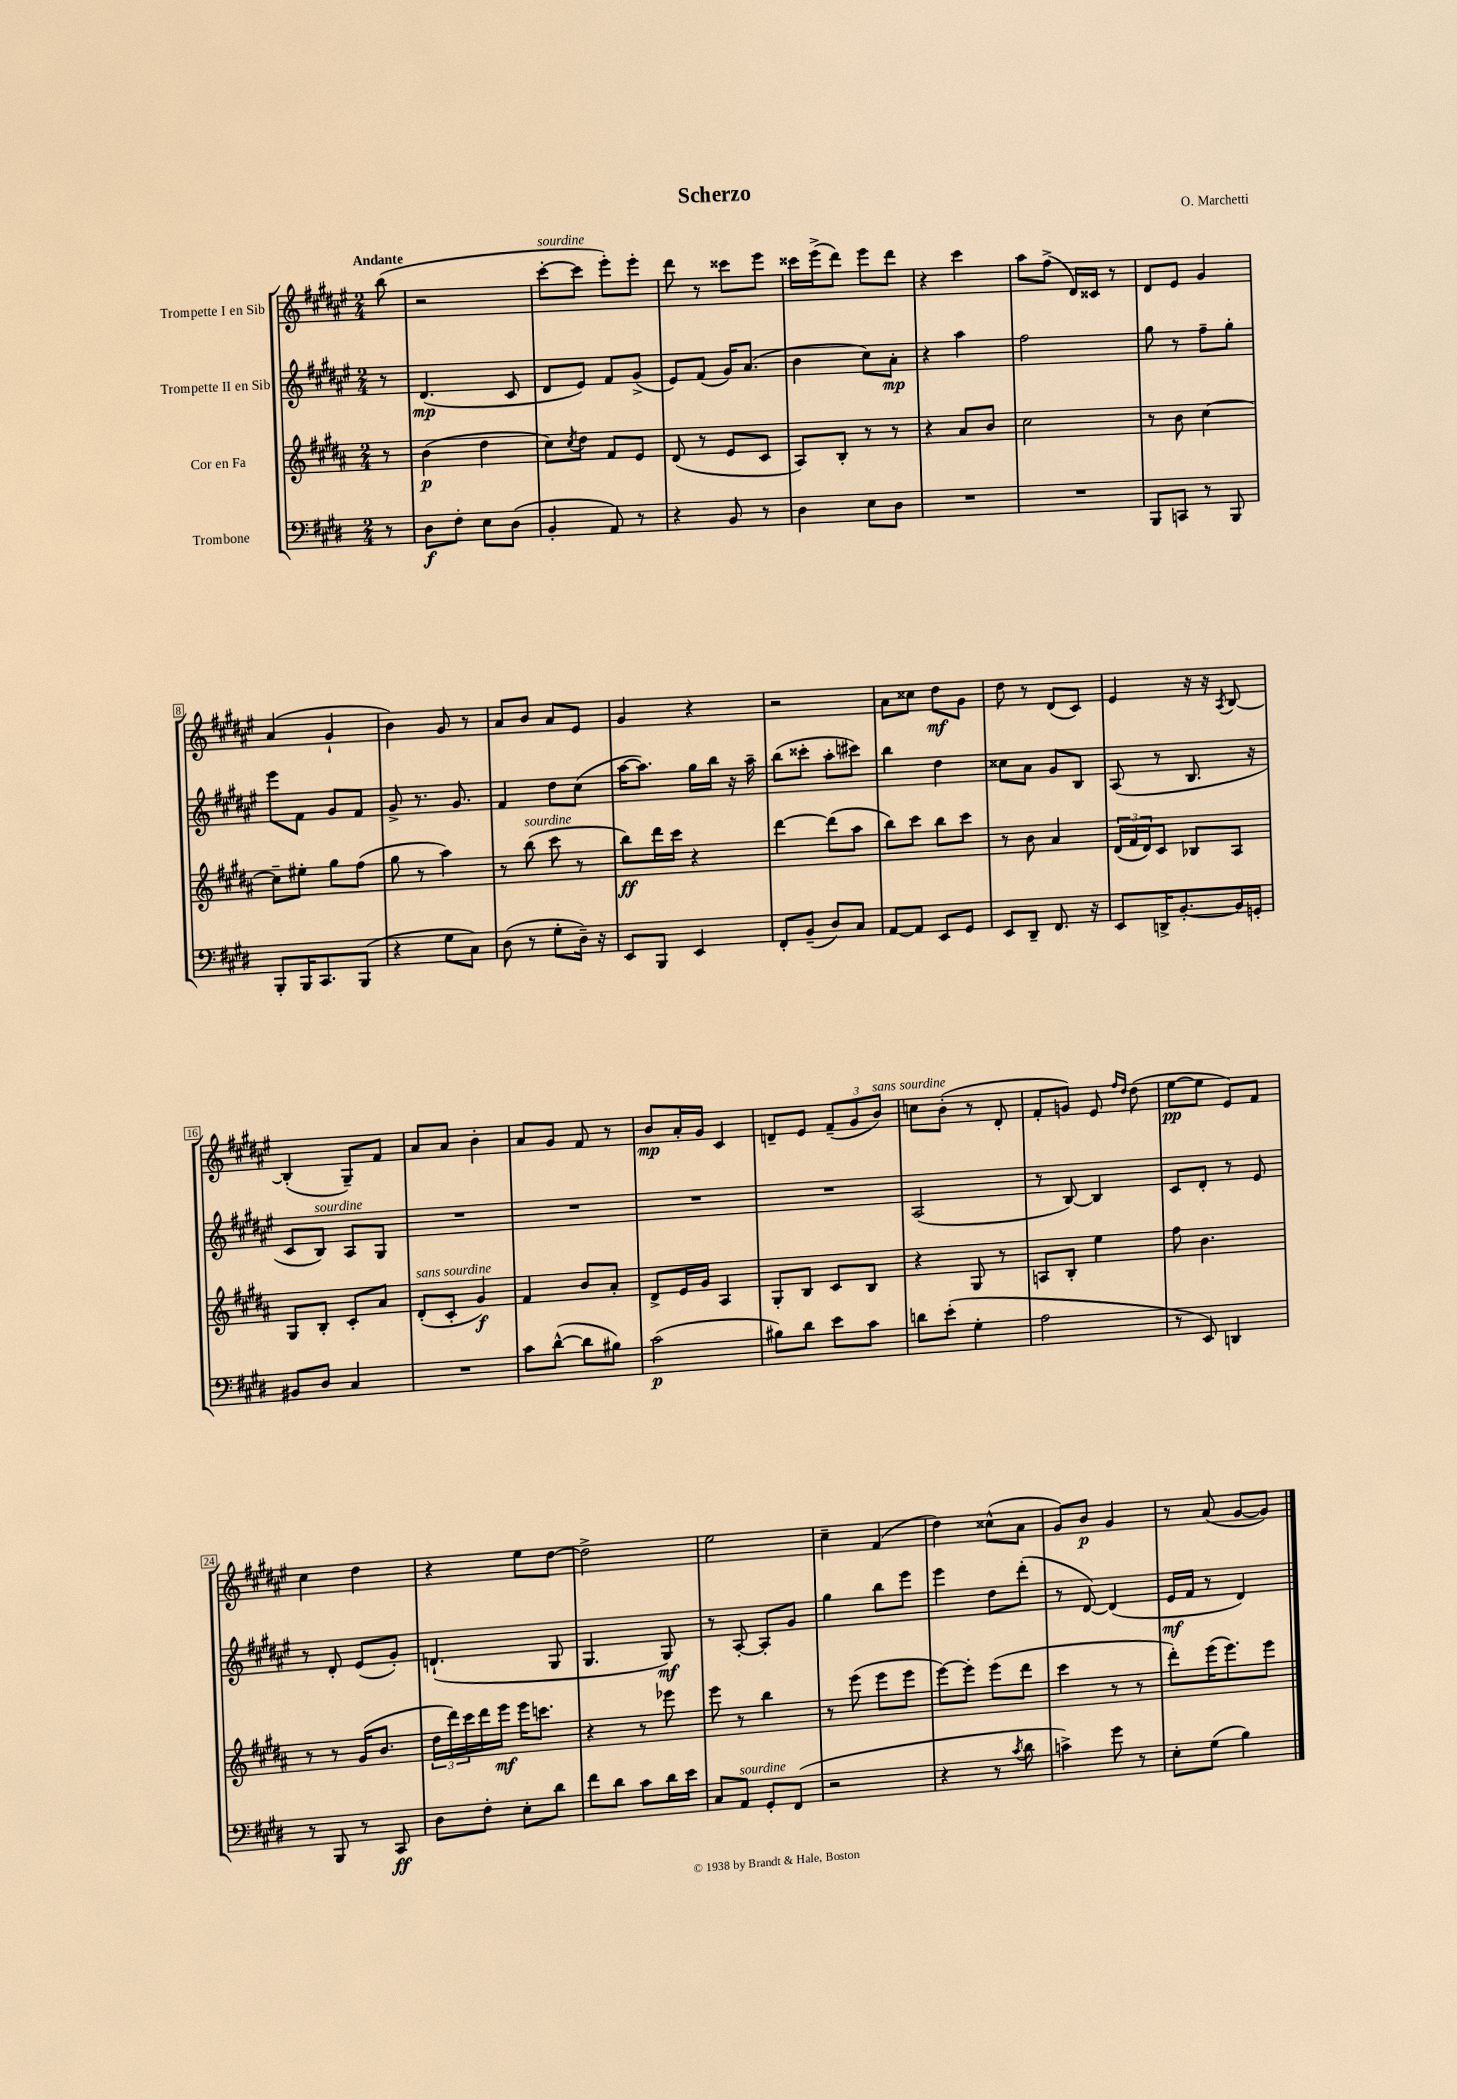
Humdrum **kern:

**kern	**kern	**kern	**kern
*staff4	*staff3	*staff2	*staff1
*clefF4	*clefG2	*clefG2	*clefG2
*k[f#c#g#d#]	*k[f#c#g#d#a#]	*k[f#c#g#d#a#e#]	*k[f#c#g#d#a#e#]
*M2/4	*M2/4	*M2/4	*M2/4
8r	8r	8r	(8bb
=	=	=	=
8D#	(4b	(4.d#	2r
8F#'	.	.	.
8E	4dd#	.	.
(8D#	.	8c#	.
=	=	=	=
4BB'	8cc#)	8d#	[8ccc#'
.	8qcc#	.	.
.	8dd#	8e#)	8ccc#]
8AA)	8f#	8f#	8eee#')
8r	8e	(8g#^	8eee#'
=	=	=	=
4r	(8d#	8e#)	8ddd#
.	8r	(8f#	8r
8BB	8e	16g#)	8ccc##
.	.	(8.a#	.
8r	8c#	.	8eee#
=	=	=	=
4D#	8A#)	4b	16ccc##
.	.	.	(16eee#^
.	8B'	.	8ddd#)
8E	8r	8cc#)	8eee#
8D#	8r	8a#'	8ddd#
=	=	=	=
2r	4r	4r	4r
.	8a#	4aa#	4ccc#
.	8b	.	.
=	=	=	=
2r	2cc#	2ff#	8aa#
.	.	.	(8ff#^
.	.	.	16d#)
.	.	.	16c##
.	.	.	8r
=	=	=	=
8BBB	8r	8gg#	8d#
8CC	8b	8r	8e#
8r	[4cc#	8ff#~	4g#
8BBB	.	8gg#'	.
=	=	=	=
8BBB'	8cc#~]	8eee#	(4a#
16BBB	8ee#'	8f#	.
8.CC#	.	.	.
.	8gg#	8g#	4g#`
(8BBB	(8ff#	8f#	.
=	=	=	=
4r	8gg#	8g#^	4b)
.	8r	8.r	.
8G#	4aa#)	.	8g#
.	.	8.g#	.
8C#)	.	.	8r
=	=	=	=
(8D#	8r	4f#	8a#
8r	(8bb	.	8b
8G#'	8ccc#	8dd#	8a#
16D#~)	8r	(8cc#	8e#
16r	.	.	.
=	=	=	=
8EE	8bb)	[16aa#	4g#
.	.	8.aa#])	.
8BBB	16ddd#	.	.
.	16ccc#	.	.
4EE	4r	16gg#	4r
.	.	16bb	.
.	.	16r	.
.	.	16aa#~	.
=	=	=	=
8FF#'	[4ddd#	(8bb	2r
(8BB~	.	8ccc##'	.
8D#)	(8ddd#]	8aa#'	.
8C#	8aa#	8ccc#)	.
=	=	=	=
[8AA	8bb)	4bb	8a#
8AA]	8ccc#	.	8cc##
8EE	8bb	4dd#	8dd#
8GG#	8ccc#	.	8g#
=	=	=	=
8EE	8r	8cc##	8dd#
8DD#~	8b	8a#	8r
8.FF#	4a#	8g#	(8d#
.	.	8B	8c#)
16r	.	.	.
=	=	=	=
8EE	(24d#	(8A#	4e#
.	24f#	.	.
.	24d#)	.	.
16DD^	8c#	8r	.
[8.BB'	.	.	.
.	8B-	8.B	16r
.	.	.	16r
.	.	.	8qA#
16BB]	8A#	.	[8B
16GG'	.	16r	.
=	=	=	=
8BB#	8G#	8c#	(4B']
8D#	8B'	8B)	.
4C#	8c#'	8A#	8G#~)
.	8a#	8G#	8f#
=	=	=	=
2r	(8d#'	2r	8a#
.	8c#'	.	8a#
.	4g#)	.	4b'
=	=	=	=
8c#	4f#	2r	8a#
([8d#^^	.	.	8g#
8d#]	8b	.	8f#
8B#)	8a#'	.	8r
=	=	=	=
(2c#	8d#^	2r	8b
.	16e	.	16a#'
.	16g#	.	16g#
.	4A#	.	4c#
=	=	=	=
8B#)	8G#'	2r	8d~
8d#	8B	.	8e#
8e	8c#	.	(12f#~
.	.	.	12g#
8c#	8B	.	.
.	.	.	12b)
=	=	=	=
8d	4r	(2A#	8cc
(8e'	.	.	(8b'
4G#'	8G#	.	8r
.	8r	.	8d#'
=	=	=	=
2A	8A	8r	8f#'
.	8B'	[8B)	8g)
.	4ee	4B]	8e#
.	.	.	16qqff#
.	.	.	16qqdd#
.	.	.	(8dd#
=	=	=	=
8r	8ff#	8c#	[8ee#
8EE)	4.b	8d#'	8ee#]
4DD	.	8r	8e#)
.	.	8e#	8f#
=	=	=	=
8r	8r	8r	4cc#
8BBB	8r	8d#'	.
8r	(16g#	(8e#	4dd#
.	8.b	.	.
8CC#	.	8g#')	.
=	=	=	=
8D#	24dd#	(4.d`	4r
.	24ddd#)	.	.
.	24ccc#	.	.
8F#'	16ddd#	.	.
.	16eee	.	.
8E'	16eee	.	8ee#
.	8.ccc	.	.
8d#	.	8G#	[8dd#
=	=	=	=
8f#	4r	4.G#	2dd#^]
8d#	.	.	.
8c#	8r	.	.
16d#	8eee-	8G#)	.
16e	.	.	.
=	=	=	=
8C#	8eee	8r	2ee#
8AA	8r	[8A#'	.
8GG#'	4bb	8A#']	.
(8FF#	.	8g#	.
=	=	=	=
2r	8r	4gg#	4cc#~
.	(8eee	.	.
.	8eee	8bb	(4f#
.	8eee	8eee#	.
=	=	=	=
4r	[8eee)	4eee#	4dd#)
.	8eee']	.	.
8r	(8eee	8dd#	(8cc##^^
8qc#	.	.	.
8d#	8ddd#	(8ddd#'	8a#
=	=	=	=
4c^)	4ccc#	8r	8g#)
.	.	[8d#)	8b
8g#	8r	(4d#]	4g#
8r	8r	.	.
=	=	=	=
8E'	8ddd#')	16e#	8r
.	.	16f#	.
(8G#	(16eee	8r	(8a#
.	8.eee)	.	.
4B)	.	4d#)	[8g#
.	8eee	.	8g#])
==	==	==	==
*-	*-	*-	*-
